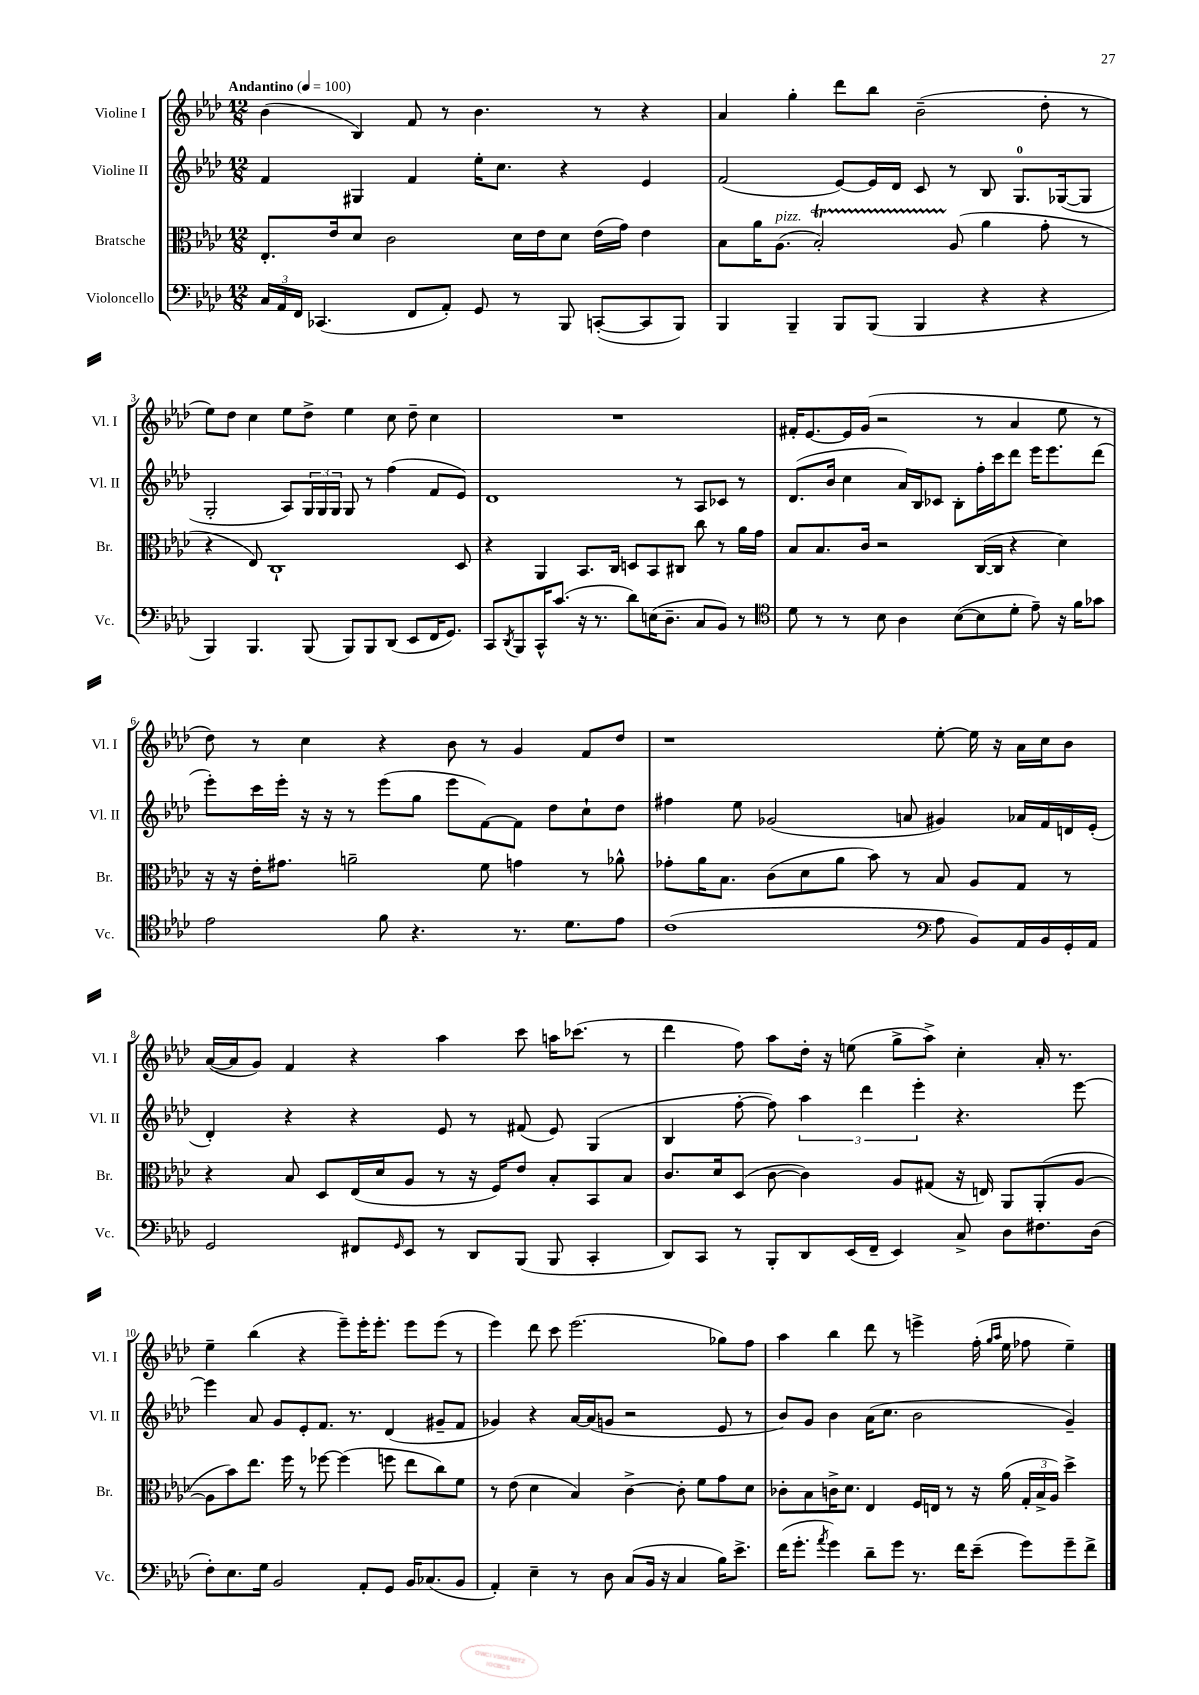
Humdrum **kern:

**kern	**kern	**kern	**kern
*staff4	*staff3	*staff2	*staff1
*clefF4	*clefC3	*clefG2	*clefG2
*k[b-e-a-d-]	*k[b-e-a-d-]	*k[b-e-a-d-]	*k[b-e-a-d-]
*M12/8	*M12/8	*M12/8	*M12/8
*MM100	*MM100	*MM100	*MM100
24C	8.E-'	4f	(4b-
24AA-	.	.	.
24FF	.	.	.
(4.CC-	.	.	.
.	16e-	.	.
.	8d-	4G#	4B-)
.	2c	.	.
8FF	.	4f	8f
8AA-')	.	.	8r
8GG	.	16ee-'	4.b-
.	.	8.cc	.
8r	16d-	.	.
.	16e-	.	.
8BBB-	8d-	4r	.
([8CC'	(16e-	.	8r
.	16g)	.	.
8CC]	4e-	4e-	4r
8BBB-)	.	.	.
=	=	=	=
4BBB-	8B-	(2f	4a-
.	16a-	.	.
.	(8.A-	.	.
4BBB-~	.	.	4gg'
.	2B-')	.	.
8BBB-	.	[8e-)	8ddd-
(8BBB-	.	16e-]	8bb-
.	.	16d-	.
4BBB-	.	8c	(2b-~
.	(8A-	8r	.
4r	4a-	8B-	.
.	.	8.G	.
4r	8g'	.	8dd-'
.	.	([16G-	.
.	8r	8G-]	8r
=	=	=	=
4BBB-)	4r	2G'	8ee-)
.	.	.	8dd-
4.BBB-	8E-)	.	4cc
.	1C`	.	.
.	.	8A-)	8ee-
(8BBB-	.	24G	8dd-^
.	.	24G	.
.	.	24G	.
8BBB-)	.	8G	4ee-
8BBB-	.	8r	.
(8DD-	.	(4ff	8cc
8EE-	.	.	8dd-~
16FF	.	8f	4cc
8.GG)	.	.	.
.	8D-	8e-)	.
=	=	=	=
8CC	4r	1d-	1.r
8qDD-	.	.	.
8BBB-	.	.	.
16CC^^	4AA-	.	.
(8.c	.	.	.
16r	8.BB-	.	.
8.r	.	.	.
.	16C	.	.
8d-)	8D	.	.
(16E	8BB-	.	.
8.D-~	.	.	.
.	8C#	8r	.
8C	8cc	8A-	.
8BB-)	8r	8c-	.
8r	16a-	8r	.
.	16g	.	.
=	=	=	=
*clefC4	*	*	*
8d-	8B-	(8.d-	16f#'
.	.	.	[8.e-
8r	8.B-	.	.
.	.	16b-	.
8r	.	4cc	16e-]
.	16c	.	(16g
8B-	2r	.	2r
4A-	.	16a-)	.
.	.	16B-	.
.	.	8c-	.
([8B-	.	8B-'	.
8B-]	([16C	16ff'	8r
.	16C]	16ccc	.
8d-'	4r	8ddd-	4a-
8e-~)	.	16eee-	.
.	.	8.eee-	.
16r	4d-)	.	8ee-
16f	.	.	.
8g-	.	(8ddd-	8r
=	=	=	=
2e-	16r	8eee-')	8dd-)
.	16r	.	.
.	16e-'	16ccc	8r
.	8.g#	16eee-'	.
.	.	16r	4cc
.	.	16r	.
.	2a~	8r	.
8f	.	(8eee-	4r
4.r	.	8gg	.
.	.	8eee-	8b-
.	8f	[8f)	8r
8.r	4g	8f]	4g
.	.	8dd-	.
8.d-	.	.	.
.	8r	8cc`	8f
8e-	8a-^^	8dd-	8dd-
=	=	=	=
(1c	8g-'	4ff#	1r
.	16a-	.	.
.	8.B-	.	.
.	.	8ee-	.
.	(8c	(2g-	.
.	8d-	.	.
.	8a-	.	.
.	8b-)	.	.
.	8r	8a	.
*clefF4	*	*	*
8A-	8B-	4g#)	[8ee-'
8BB-)	8A-	.	16ee-]
.	.	.	16r
16AA-	8G	16a-	16a-
16BB-	.	16f	16cc
16GG'	8r	16d	8b-
16AA-	.	(16e-'	.
=	=	=	=
2GG	4r	4d-')	([16a-
.	.	.	16a-]
.	.	.	8g)
.	8B-	4r	4f
.	8D-	.	.
8FF#	(16E-	4r	4r
.	16d-	.	.
16qqGG	.	.	.
8EE-	8A-	.	.
8r	8r	8e-	4aa-
8DD-	16r	8r	.
.	16F)	.	.
(8BBB-	8e-	(8f#	8ccc
8BBB-	8B-'	8e-)	16aa
.	.	.	(8.ccc-
4CC'	8BB-	(4G	.
.	8B-	.	8r
=	=	=	=
8DD-)	8.c	4B-	4ddd-
8CC	.	.	.
.	16d-	.	.
8r	(8D-	[8ff'	8ff)
8BBB-'	[8c	8ff])	8aa-
8DD-	4c])	6aa-	16dd-'
.	.	.	16r
(16EE-	.	.	(8ee
.	.	6ddd-	.
16FF~	.	.	.
4EE-)	8A-	.	8gg^
.	.	6eee-'	.
.	(8G#	.	8aa-^)
8C^	16r	4.r	4cc'
.	16E)	.	.
8D-	8AA-	.	.
8.F#	(8AA-'	.	16a-'
.	.	.	8.r
.	[8A-	[8eee-	.
(16D-	.	.	.
=	=	=	=
8F')	8A-]	4eee-]	4ee-~
8.E-	8b-)	.	.
.	8.ee-	8a-	(4bb-
16G	.	.	.
2BB-	.	8g	.
.	16ff	.	.
.	8r	8e-'	4r
.	[8ff-	8.f	.
.	(4ff-]	.	8eee-~)
.	.	8.r	.
8AA-'	.	.	16eee-'
.	.	.	8.eee-'
8GG	8ff	(4d-	.
16BB-	8ee-	.	8eee-
(8.C-	.	.	.
.	8cc)	8g#~	(8eee-
8BB-	8f	8f	8r
=	=	=	=
4AA-')	8r	4g-)	4eee-)
.	(8e-	.	.
4E-~	4d-	4r	8ddd-
.	.	.	8ccc
8r	4B-)	[16a-	(2.eee-
.	.	(16a-]	.
8D-	.	8g	.
(8C	[4c^	2r	.
16BB-	.	.	.
16r	.	.	.
4C	8c']	.	.
.	8f	.	.
16B-)	8g	8e-	8gg-)
8.e-^	.	.	.
.	8d-	8r	8ff
=	=	=	=
(16f	8c-'	8b-)	4aa-
8.g'	.	.	.
.	8B-	8g	.
8qa-	.	.	.
4g)	16c^	4b-	4bb-
.	8.d-	.	.
8d-~	4E-	(16a-	8ddd-
.	.	8.cc	.
8g	.	.	8r
8.r	16F	2b-	4eee^
.	16E	.	.
.	8r	.	.
16f	.	.	.
(8e-~	16r	.	(16ff'
.	.	.	16qqgg
.	.	.	16qqaa-
.	(16a-	.	16ee-
8g)	24G'	.	8ff-
.	24B-^	.	.
.	24A-)	.	.
8g~	4dd-^	4g~)	4ee-~)
8f^	.	.	.
==	==	==	==
*-	*-	*-	*-
